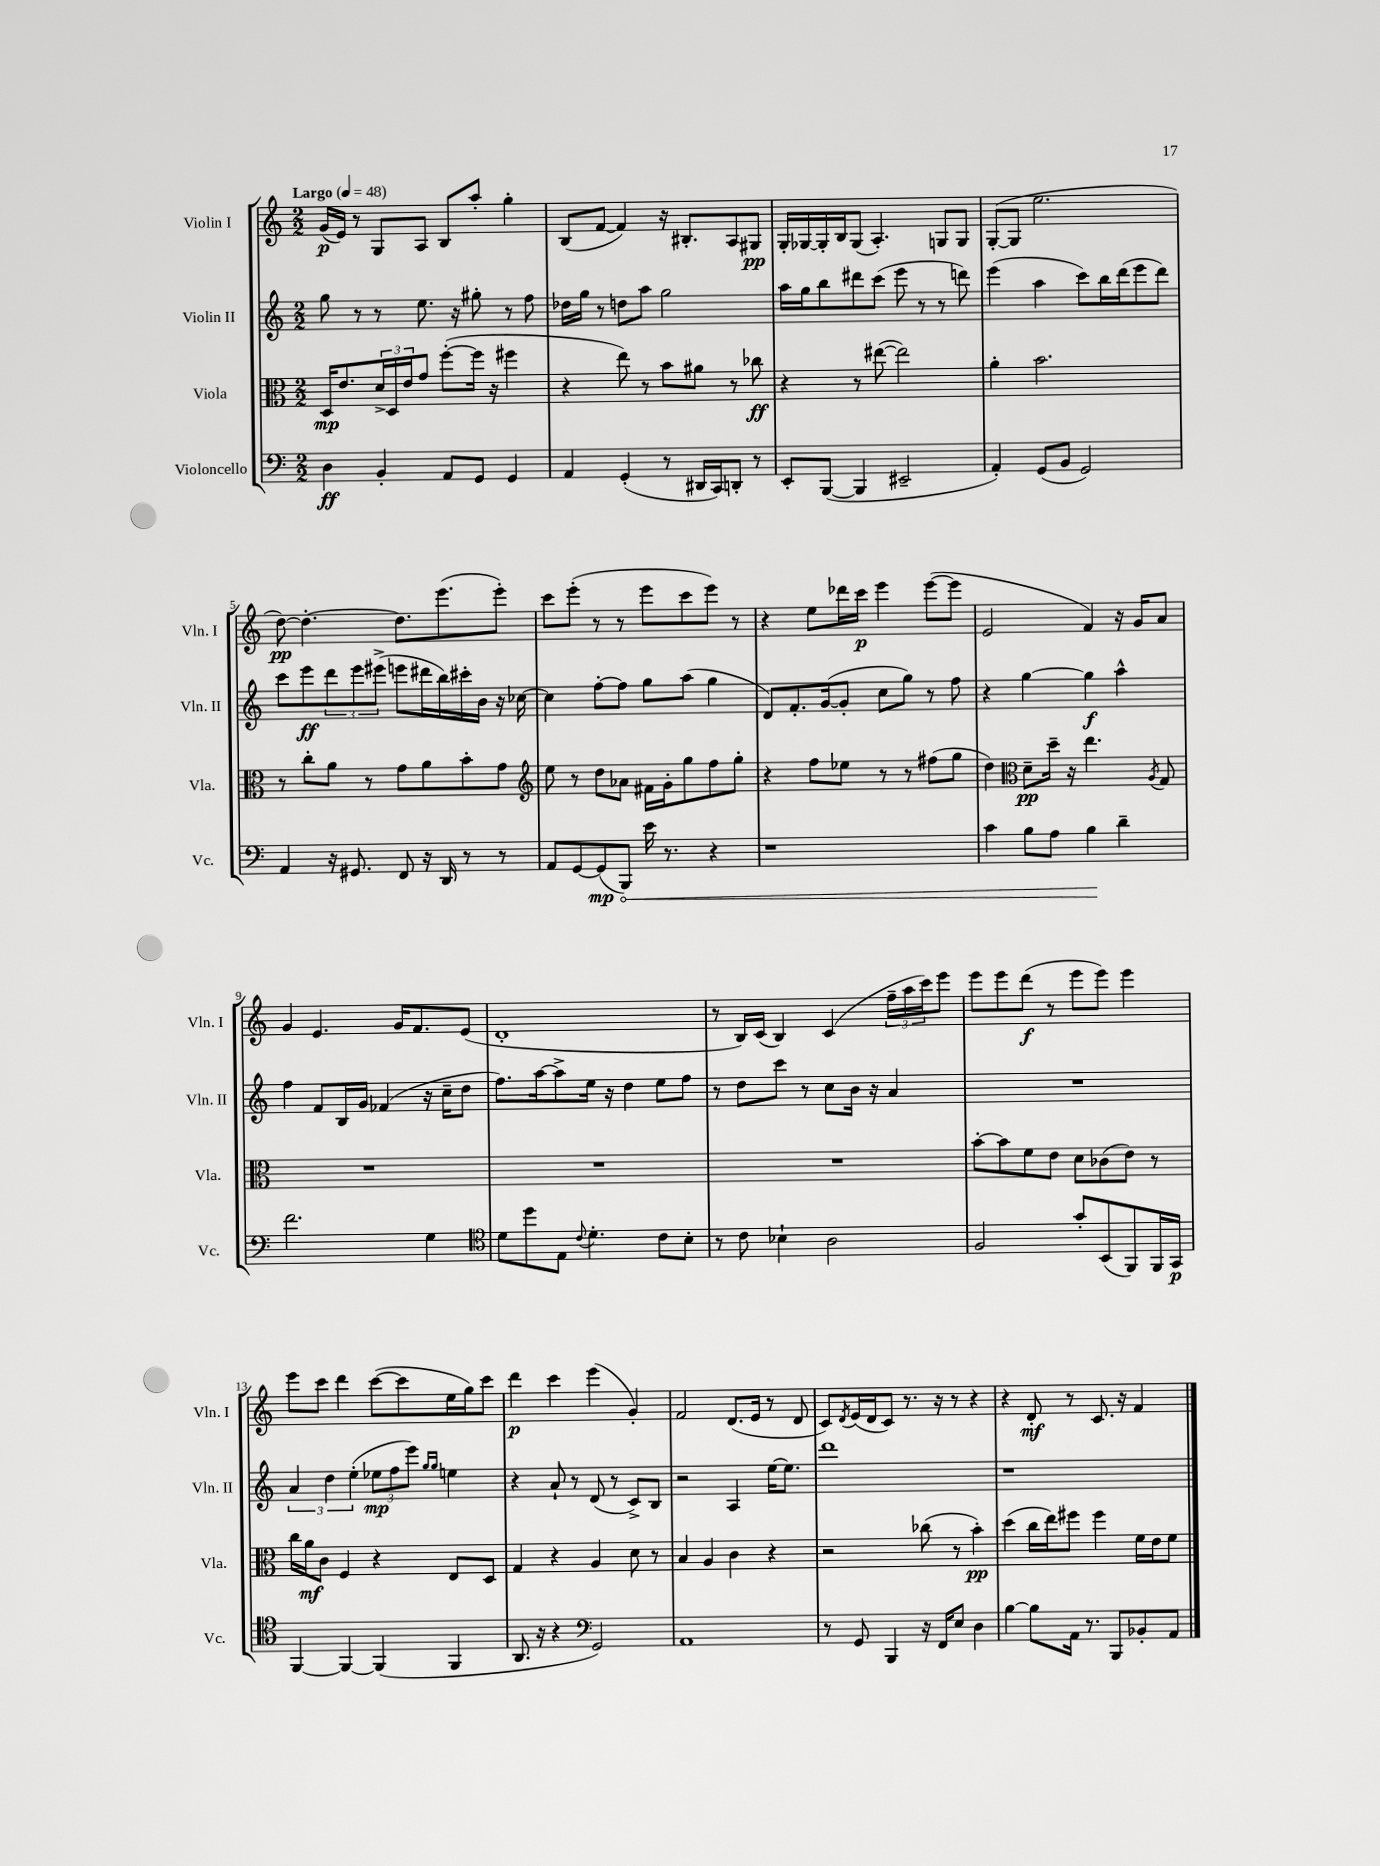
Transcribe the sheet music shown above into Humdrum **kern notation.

**kern	**dynam	**kern	**dynam	**kern	**dynam	**kern	**dynam
*part4	*part4	*part3	*part3	*part2	*part2	*part1	*part1
*staff4	*staff4	*staff3	*staff3	*staff2	*staff2	*staff1	*staff1
*I"Violoncello	*	*I"Viola	*	*I"Violin II	*	*I"Violin I	*
*I'Vc.	*	*I'Vla.	*	*I'Vln. II	*	*I'Vln. I	*
*clefF4	*	*clefC3	*	*clefG2	*	*clefG2	*
*k[]	*	*k[]	*	*k[]	*	*k[]	*
*M2/2	*	*M2/2	*	*M2/2	*	*M2/2	*
*MM48	*	*MM48	*	*MM48	*	*MM48	*
=1	=1	=1	=1	=1	=1	=1	=1
!	!	!	!	!	!	!LO:TX:a:B:t=Largo	!
4D\	ff	16D/KL	mp	8gg\	.	(16g/LL	p
.	.	8.e/	.	.	.	16e/JJ)	.
.	.	.	.	8r	.	8r	.
4BB'/	.	24d^/L	.	8r	.	8G/L	.
.	.	24D/	.	.	.	.	.
.	.	24e/J	.	.	.	.	.
.	.	8g/J	.	8.ee\	.	8A/J	.
8AA/L	.	([8ff'\L	.	.	.	8B/L	.
.	.	.	.	16r	.	.	.
8GG/J	.	16ff\Jk]	.	8gg#X'\	.	8aa'/J	.
.	.	16r	.	.	.	.	.
4GG/	.	4ff#X\	.	8r	.	4gg'\	.
.	.	.	.	8ff\	.	.	.
=2	=2	=2	=2	=2	=2	=2	=2
4AA/	.	4r	.	16dd-X\LL	.	(8B/L	.
.	.	.	.	16gg\JJ	.	.	.
.	.	.	.	8r	.	[8f/J	.
(4GG'/	.	8ee\)	.	8ddn\L	.	4f/])	.
.	.	8r	.	8aa\J	.	.	.
8r	.	8b\L	.	2gg\	.	16r	.
.	.	.	.	.	.	8.B#X'/L	.
16DD#X/LL	.	8a#X\J	.	.	.	.	.
16CC/J)	.	.	.	.	.	.	.
8DDn'/J	.	8r	.	.	.	8A/	.
8r	.	8cc-X\	ff	.	.	8G#X/J	pp
=3	=3	=3	=3	=3	=3	=3	=3
8EE'/L	.	4r	.	16aa\LL	.	16G'/LL	.
.	.	.	.	16gg\J	.	[16G-X/	.
([8BBB/J	.	.	.	8bb\	.	16G-'/]	.
.	.	.	.	.	.	16B/J	.
4BBB/]	.	8r	.	8ddd#X\	.	(8G-/J	.
.	.	([8ee#X\	.	(8ccc\J	.	4.A'/)	.
2EE#X~/	.	2ee#\])	.	8eee\	.	.	.
.	.	.	.	8r	.	.	.
.	.	.	.	8r	.	8Gn/L	.
.	.	.	.	8dddn\)	.	8G/J	.
=4	=4	=4	=4	=4	=4	=4	=4
4AA'/)	.	4a'\	.	(4eee\	.	([8G'/L	.
.	.	.	.	.	.	8G/J]	.
(8GG/L	.	2.b\	.	4aa\	.	2.ee\	.
8BB/J	.	.	.	.	.	.	.
2GG/)	.	.	.	8ccc\L)	.	.	.
.	.	.	.	16bb\L	.	.	.
.	.	.	.	(16ddd\J	.	.	.
.	.	.	.	8eee\	.	.	.
.	.	.	.	8ddd\J)	.	.	.
!!LO:LB:g=z
=5	=5	=5	=5	=5	=5	=5	=5
4AA/	.	8r	.	8ccc\L	.	[8dd\)	pp
.	.	8cc'\L	.	8eee\	ff	4.dd'\_	.
16r	.	8a\J	.	12ddd\	.	.	.
8.GG#X/	.	.	.	.	.	.	.
.	.	.	.	12eee\	.	.	.
.	.	8r	.	.	.	.	.
.	.	.	.	(12eee#X^\J	.	.	.
8FF/	.	8g\L	.	8eeen\L	.	8.dd\L]	.
16r	.	8a\	.	16ddd#X\L	.	.	.
16DD/	.	.	.	16bb\)	.	(8.eee\	.
8r	.	8b'\	.	16ccc#X'\	.	.	.
.	.	.	.	16b\JJ	.	.	.
8r	.	8g\J	.	16r	.	8eee'\J)	.
.	.	.	.	[16cc-X\	.	.	.
=6	=6	=6	=6	=6	=6	=6	=6
*	*	*clefG2	*	*	*	*	*
8AA/L	.	8ee\	.	4cc-\]	.	8ccc\L	.
[8GG/	.	8r	.	.	.	(8eee'\J	.
(8GG/]	mp	8dd\L	.	[8ff'\L	.	8r	.
!	!LO:HP:b	!	!	!	!	!	!
8BBB/J)	<	8a-X\J	.	8ff\J]	.	8r	.
16e\	.	16f#X\LL	.	8gg\L	.	8eee\L	.
8.r	.	16g'\J	.	.	.	.	.
.	.	8gg\	.	(8aa\J	.	8ccc\	.
4r	.	8ff\	.	4gg\	.	8eee\J)	.
.	.	8gg'\J	.	.	.	8r	.
=7	=7	=7	=7	=7	=7	=7	=7
1r	.	4r	.	8d/L)	.	4r	.
.	.	.	.	8.f'/	.	.	.
.	.	8ff\L	.	.	.	8ee\L	.
.	.	.	.	([16g/k	.	.	.
.	.	8ee-X\J	.	8g'/J]	.	16ddd-X\L	.
.	.	.	.	.	.	16ccc\JJ	p
.	.	8r	.	8cc\L	.	4eee\	.
.	.	8r	.	8gg\J)	.	.	.
.	.	(8ff#X\L	.	8r	.	([8eee\L	.
.	.	8gg\J	.	8ff\	.	8eee\J]	.
=8	=8	=8	=8	=8	=8	=8	=8
4c\	.	4dd\)	.	4r	.	2e/	.
*	*	*clefC3	*	*	*	*	*
8B\L	.	8d~\L	pp	[4gg\	.	.	.
8A\J	.	16dd~\Jk	.	.	.	.	.
.	.	16r	.	.	.	.	.
4B\	.	4.ee\	.	4gg\]	f	4f/)	.
4d~\	[	.	.	4aa^^\	.	16r	.
.	.	.	.	.	.	16g/KL	.
.	.	8qA/	.	.	.	.	.
.	.	8G/	.	.	.	8a/J	.
!!LO:LB:g=z
=9	=9	=9	=9	=9	=9	=9	=9
2.f\	.	1r	.	4ff\	.	4g/	.
.	.	.	.	8f/L	.	4.e/	.
.	.	.	.	16B/L	.	.	.
.	.	.	.	16g/JJ	.	.	.
.	.	.	.	(4f-X/	.	.	.
.	.	.	.	.	.	16g/KL	.
.	.	.	.	.	.	8.f/	.
4G\	.	.	.	16r	.	.	.
.	.	.	.	16cc~\KL	.	.	.
.	.	.	.	8dd\J	.	(8e/J	.
=10	=10	=10	=10	=10	=10	=10	=10
*clefC4	*	*	*	*	*	*	*
8d\L	.	1r	.	8.ff\L)	.	1d'	.
8dd\	.	.	.	.	.	.	.
.	.	.	.	[16aa\k	.	.	.
8E\J	.	.	.	8aa^\]	.	.	.
8qqc/	.	.	.	.	.	.	.
4.d'\	.	.	.	16ee\Jk	.	.	.
.	.	.	.	16r	.	.	.
.	.	.	.	4dd\	.	.	.
8c\L	.	.	.	8ee\L	.	.	.
8B'\J	.	.	.	8ff\J	.	.	.
=11	=11	=11	=11	=11	=11	=11	=11
8r	.	1r	.	8r	.	8r	.
8c\	.	.	.	8dd\L	.	16B/LL)	.
.	.	.	.	.	.	(16c/JJ	.
4B-X`\	.	.	.	8ccc\J	.	4B/)	.
.	.	.	.	8r	.	.	.
2A\	.	.	.	8cc\L	.	(4c/	.
.	.	.	.	16b\Jk	.	.	.
.	.	.	.	16r	.	.	.
.	.	.	.	4a/	.	24ff~\LL	.
.	.	.	.	.	.	24aa\	.
.	.	.	.	.	.	24ccc\J)	.
.	.	.	.	.	.	8eee\J	.
=12	=12	=12	=12	=12	=12	=12	=12
2F/	.	[8b'\L	.	1r	.	8eee\L	.
.	.	8b\]	.	.	.	8eee\	.
.	.	8f\	.	.	.	(8ddd\J	f
.	.	8e\J	.	.	.	8r	.
8g'/L	.	8d\L	.	.	.	8eee\L	.
(8BB/	.	(8c-X\	.	.	.	8eee\J)	.
8FF/)	.	8e\J)	.	.	.	4eee\	.
16FF/L	.	8r	.	.	.	.	.
16GG/JJ	p	.	.	.	.	.	.
!!LO:LB:g=z
=13	=13	=13	=13	=13	=13	=13	=13
[4FF/	.	16cc\LL	.	6a/	.	8eee\L	.
.	.	16a\J	mf	.	.	.	.
.	.	8c\J	.	.	.	8ccc\J	.
.	.	.	.	6dd\	.	.	.
4FF/_	.	4F/	.	.	.	4ddd\	.
.	.	.	.	(6ee'\	.	.	.
(4FF/]	.	4r	.	12ee-X\L	mp	([8ccc\L	.
.	.	.	.	12ff\	.	.	.
.	.	.	.	.	.	8ccc\]	.
.	.	.	.	12eee\J)	.	.	.
.	.	.	.	16qqgg/LL	.	.	.
.	.	.	.	16qqgg/JJ	.	.	.
4FF/	.	8E/L	.	4een\	.	16ee\L	.
.	.	.	.	.	.	16gg\J)	.
.	.	8D/J	.	.	.	8ccc\J	.
=14	=14	=14	=14	=14	=14	=14	=14
8.AA/	.	4G/	.	4r	.	4ddd\	p
16r	.	.	.	.	.	.	.
4r	.	4r	.	8a`/	.	4ccc\	.
.	.	.	.	8r	.	.	.
*clefF4	*	*	*	*	*	*	*
2GG/)	.	4A/	.	(8d/	.	(4eee\	.
.	.	.	.	8r	.	.	.
.	.	8d\	.	8c^/L)	.	4g'/)	.
.	.	8r	.	8B/J	.	.	.
=15	=15	=15	=15	=15	=15	=15	=15
1AA	.	4B/	.	2r	.	2f/	.
.	.	4A/	.	.	.	.	.
.	.	4c\	.	4A/	.	(8.d/L	.
.	.	.	.	.	.	16e/Jk	.
.	.	4r	.	[16ee\KL	.	8r	.
.	.	.	.	8.ee\J]	.	.	.
.	.	.	.	.	.	8d/	.
=16	=16	=16	=16	=16	=16	=16	=16
8r	.	2r	.	1ddd	.	8c/L)	.
.	.	.	.	.	.	8qd/	.
8GG/	.	.	.	.	.	(16e/L	.
.	.	.	.	.	.	16d/J	.
4BBB/	.	.	.	.	.	8c/J)	.
.	.	.	.	.	.	8.r	.
16r	.	(8cc-X\	.	.	.	.	.
16FF/KL	.	.	.	.	.	16r	.
8E/J	.	8r	.	.	.	8r	.
4D\	.	4b'\)	pp	.	.	4r	.
=17	=17	=17	=17	=17	=17	=17	=17
[4B\	.	(4dd\	.	1r	.	4r	.
8B\L]	.	16cc\LL	.	.	.	8d'/	mf
.	.	16ee\J)	.	.	.	.	.
16AA\Jk	.	8ff#X\J	.	.	.	8r	.
8.r	.	.	.	.	.	.	.
.	.	4ff#\	.	.	.	8.c/	.
8BBB/L	.	.	.	.	.	.	.
.	.	.	.	.	.	16r	.
8BB-X'/	.	16f\LL	.	.	.	4f/	.
.	.	16e\J	.	.	.	.	.
8AA/J	.	8f\J	.	.	.	.	.
==	==	==	==	==	==	==	==
*-	*-	*-	*-	*-	*-	*-	*-
